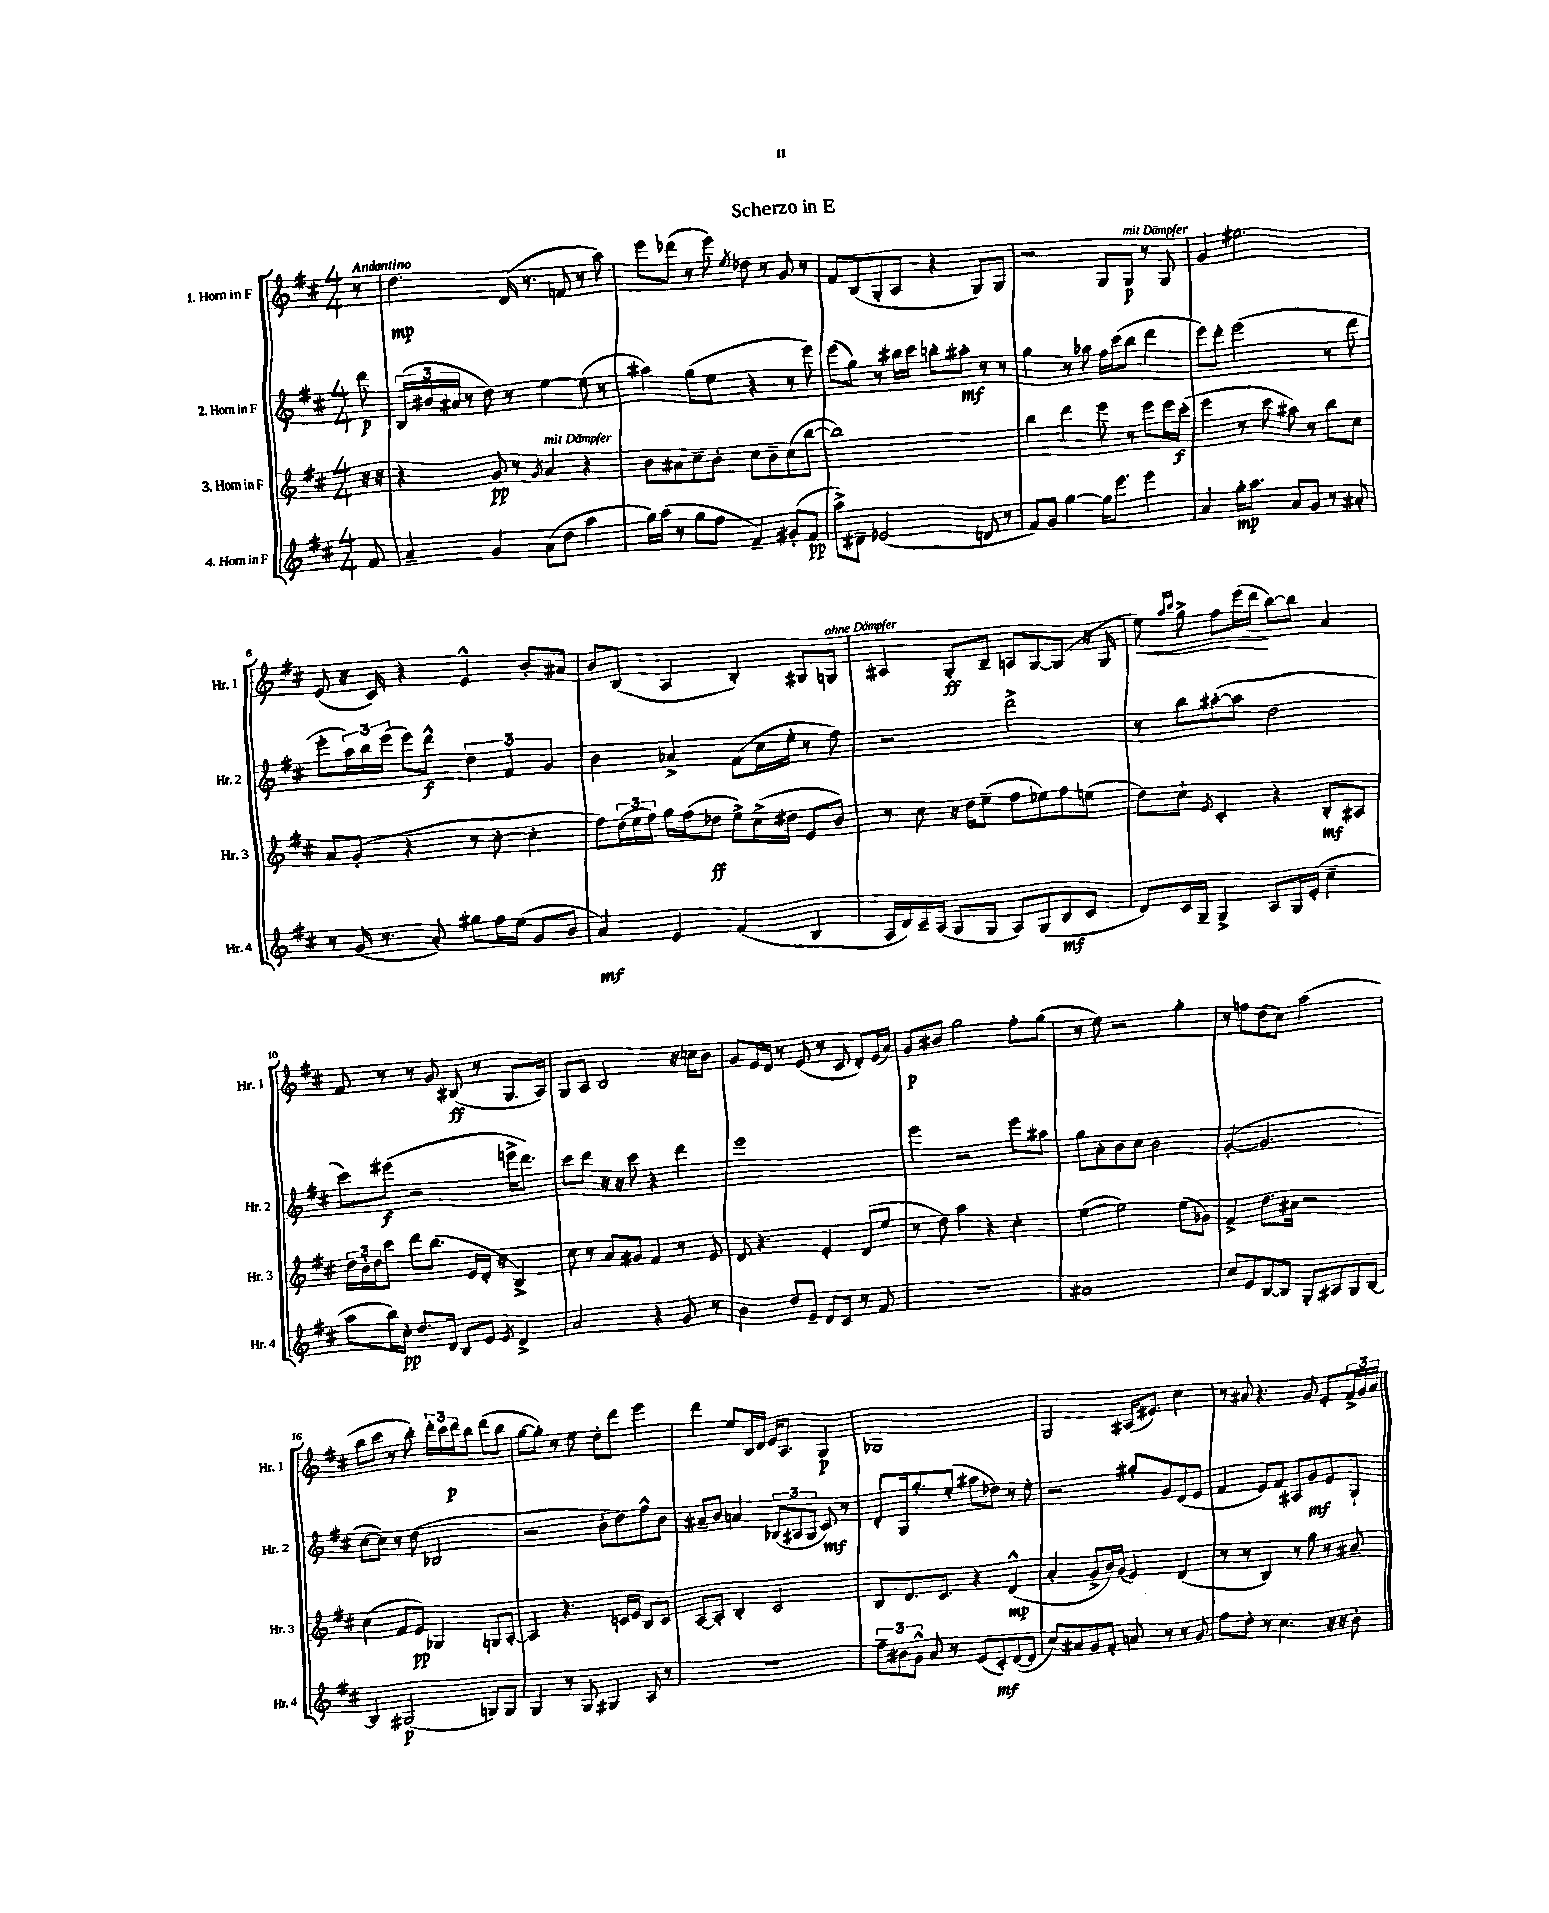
\header { title = "Scherzo in E" }
<<
\new StaffGroup <<
\new Staff = "s0" \with { instrumentName = "1. Horn in F" shortInstrumentName = "Hr. 1" } {
    \clef treble \key d \major \numericTimeSignature \time 4/4 \partial 8 \tempo "Andantino"
    r8 |
    d''4.\mp d'16( r8. f'8 r8 a''8) |
    e'''8 des'''8( r8 e'''8) \acciaccatura { e''8 } des''8 r8 g'8 r8 |
    fis'8 b8( g8-. a8 r4 g8) g8 |
    r2 g8 g8\p^\markup { \italic "mit Dämpfer" } r8 g8 |
    g'4 eis''2. |
    e'8( r16 cis'16) r4 e'4-^ b'8-. ais'8 |
    b'8 b8( a4 b4-.) gis8 g8^\markup { \italic "ohne Dämpfer" } |
    ais4 g8-.\ff b8-- a8 g8~ g8( r16 g16 |
    e''8\<) \grace { a''16 cis'''16 } g''8-> fis''8 e'''16( d'''16\! b''8~) b''8 a'4 |
    fis'8 r8 r8 g'8 bis8\ff( r8 g8. a16) |
    g8 a8 b2 r16 c''16 b'8 |
    g'8 e'16 d'16 r8 e'8( r8 cis'8 d'8-.) e'16( a'16) |
    g'8\p bis'8 g''2 fis''8-. g''8( |
    r8 e''8) r2 g''4-. |
    r8 f''8 d''8( cis''8) a''2( |
    b''8 cis'''8 r8 b''8-.) \tuplet 3/2 { d'''16-. cis'''16 d'''16\p } b''8 d'''8( b''8 |
    g''8~ g''8-.) r8 e''8 d''8-. d'''8 e'''4 |
    d'''4 e''8 b16 d'16 e'16 a8. g4\p |
    ges1 |
    g2 ais16( eis'8.) cis''4 |
    r8 ais'8 r4. g'8 e'8-. \tuplet 3/2 { fis'16-> g'16 ais'16 } \bar "|." |
}
\new Staff = "s1" \with { instrumentName = "2. Horn in F" shortInstrumentName = "Hr. 2" } {
    \clef treble \key d \major \numericTimeSignature \time 4/4 \partial 8
    d'''8\p |
    \tuplet 3/2 { b16( bis'16 ais'16 } r8 d''8) r8 e''4~ e''8( r8 |
    ais''4) g''8( e''8 r4 r8 e'''8) |
    e'''8( g''8) r8 bis''16 cis'''16 b''8-. ais''8-.\mf r8 r8 |
    g''4 r8 aes''8 fis''16 cis'''16( b''8 d'''4 |
    e'''8) d'''8-. e'''2( r8 d'''8 |
    e'''8-. \tuplet 3/2 { a''16) b''16 e'''16( } e'''8) d'''8-^\f \tuplet 3/2 { d''4 fis'4 g'4 } |
    b'4 aes'4-> fis'8( cis''16 e''16-. r8 fis''8) |
    r2 d'''2-> |
    r8 b''8 ais''8~-.( ais''8 d''2 |
    cis'''8) eis'''8\f( r2 e'''16-> d'''8.) |
    cis'''8 d'''8 r16 r16 cis'''8 r4 d'''4 |
    e'''1 |
    e'''4 r2 e'''8 ais''8 |
    g''8 a'8-. b'8 cis''8 b'2 |
    g'4~-.( g'2. |
    cis''8~ cis''8) r8 d''8( bes2 |
    r2 b'8-. d''8) fis''8-^ b'8 |
    ais'8-- b'8 a'4 \tuplet 3/2 { bes8( ais8 g8 } cis'8\mf) r8 |
    d'8-. g16 g''8.-. e''8-.( ais''8 des''8) r8 e''8-. |
    r2 gis''8-. g'8 d'8( e'8 |
    fis'4 e'8) fis'8 ais8 g'8\mf e'8 g8-! \bar "|." |
}
\new Staff = "s2" \with { instrumentName = "3. Horn in F" shortInstrumentName = "Hr. 3" } {
    \clef treble \key d \major \numericTimeSignature \time 4/4 \partial 8
    r16 r16 |
    r4 g'8\pp r8 \acciaccatura { g'8 } a'4^\markup { \italic "mit Dämpfer" } r4 |
    b'8 ais'8 cis''8-- b'8-. cis''8 b'8-- cis''8( b''8~ |
    b''1) |
    b''4 d'''4 e'''8 r8 e'''8 e'''16 cis'''16-.\f( |
    e'''4 r8 cis'''8 ais''8) r8 b''8 cis''8 |
    a'8 g'8-.( r4 r8 cis''8~-. cis''4-. |
    fis''8) \tuplet 3/2 { d''16( e''16 fis''16) } g''16 fis''16( des''8\ff e''8->) cis''16->( dis''16 e'8 b'8) |
    r8 cis''8 r16 d''16 e''8--( fis''8 ees''8) fis''8 e''8( |
    d''8) cis''8-! \acciaccatura { e'8 } cis'4-. r4 b8-.\mf ais8 |
    \tuplet 3/2 { d''16 b'16-. d''16 } cis'''8 d'''8 b''8.( e'16 d'16-. r16 b4->) |
    cis''8 r8 a'8 gis'8 fis'4 r8 e'8 |
    d'8 r4. e'4-. d'8( e''8 |
    r8 d''8) a''4 r4 cis''4-. |
    e''4~( e''2) e''8( ges'8) |
    fis'4-> d''8. ais'16 r2 |
    cis''4( fis'8 e'8\pp) ges4 g8 a8~-. |
    a4 r4. c'16 e'16 b8 c'8 |
    a8~ a8-. b4-. cis'2 |
    b8 d'8. cis'8. r4 d'4-^\mp( |
    a'4-. g'8-> b'16) g'16( e'4) d'4( |
    r8 r8 b4) r8 g''8 r8 ais'8-- \bar "|." |
}
\new Staff = "s3" \with { instrumentName = "4. Horn in F" shortInstrumentName = "Hr. 4" } {
    \clef treble \key d \major \numericTimeSignature \time 4/4 \partial 8
    fis'8 |
    a'4-- g'4 a'8( d''8 a''4 |
    g''16) a''16( r8 g''8 fis''8 fis'4--) gis'8-.( fis'8\pp |
    a''8->) dis'8-- ees'2( d'8 r8 |
    fis'8) g'8 g''4~ g''16 e'''8. e'''4 |
    a'4 g''16-.\mp a''8. a'8 g'8 r8 ais'8-. |
    r8 g'16( r8. a'8-.) gis''8 fis''16 e''16( g'8 b'8 |
    a'4\mf) e'4 fis'4( b4 |
    a16 d'16) cis'16-- a16( g8 g8 a8) g8( b8\mf cis'8 |
    d'8) cis'16 g16-- g4-> a8 g16 e'16-.( cis''4-- |
    a''8 b''16) cis''16-.\pp d''8. d'16 b8 e'8 \acciaccatura { e'8 } d'4-> |
    a'2 r4 g'8 r8 |
    b'4 d''8 e'8-- d'8 cis'8 r8 fis'8 |
    R1 |
    ais'1 |
    cis''8 e'8 b8~ b8 g8-. ais8 g8 b8~ |
    b4 gis2\p( g8) g8 |
    g4 r8 g8 gis4 a8 r8 |
    R1 |
    \tuplet 3/2 { fis''8-- bis'8 g'8-^ } a'8 r8 e'8( cis'8-.\mf) d'8~( d'8 |
    cis''8) ais'8 g'8 fis'8-. a'8 r8 r8 g'8 |
    fis''8 d''8-. r8 cis''4. r16 r16 b'8-. \bar "|." |
}
>>
>>
